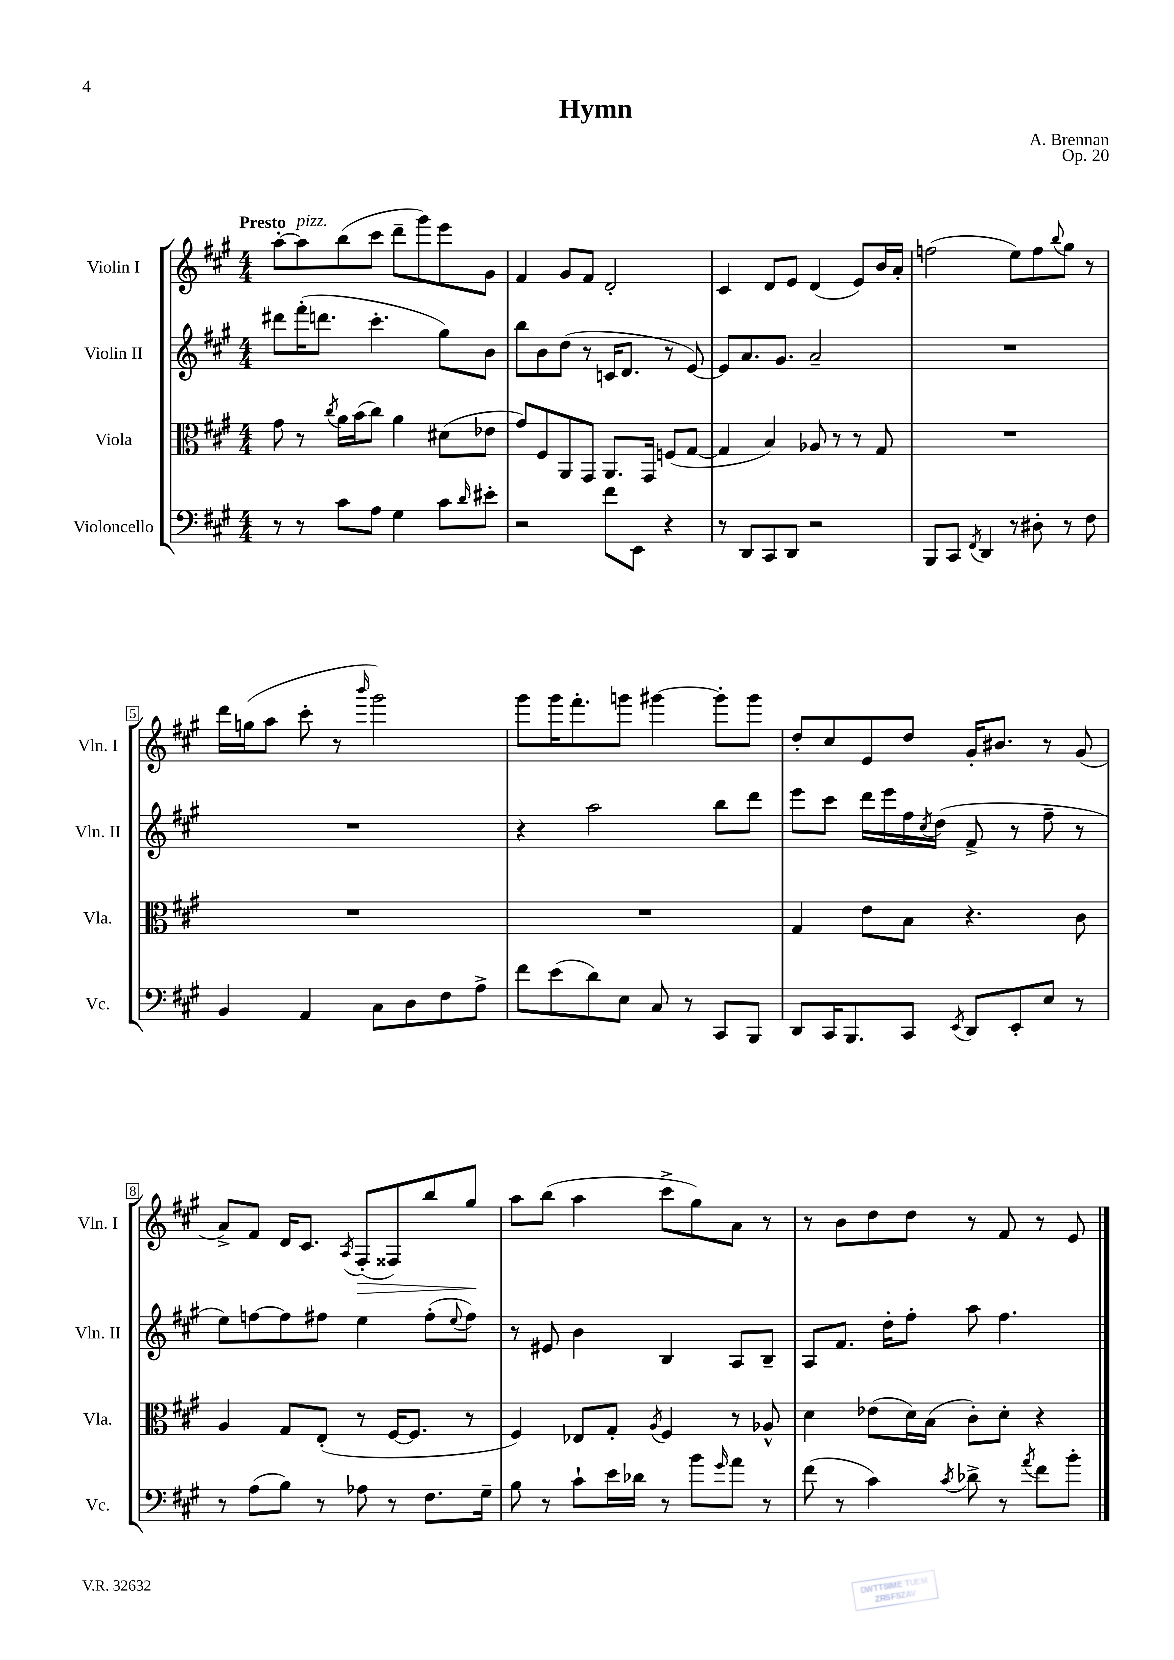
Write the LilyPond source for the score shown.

\header { title = "Hymn" composer = "A. Brennan" opus = "Op. 20" }
<<
\new StaffGroup <<
\new Staff = "s0" \with { instrumentName = "Violin I" shortInstrumentName = "Vln. I" } {
    \clef treble \key a \major \numericTimeSignature \time 4/4 \tempo "Presto"
    a''8~-. a''8^\markup { \italic "pizz." } b''8( cis'''8 d'''8-- gis'''8) e'''8 gis'8 |
    fis'4 gis'8 fis'8 d'2-. |
    cis'4 d'8 e'8 d'4( e'8) b'16 a'16-. |
    f''2( e''8) f''8 \appoggiatura { b''8 } gis''8 r8 |
    d'''16 g''16( a''8 cis'''8-. r8 \grace { b'''16 } gis'''2) |
    gis'''8 gis'''16 fis'''8.-. g'''8 gis'''4~ gis'''8-. gis'''8 |
    d''8-. cis''8 e'8 d''8 gis'16-. bis'8. r8 gis'8( |
    a'8->) fis'8 d'16 cis'8. \acciaccatura { a8 } fis8-.\>( fisis8) b''8 gis''8\! |
    a''8 b''8( a''4 cis'''8-> gis''8) a'8 r8 |
    r8 b'8 d''8 d''8 r8 fis'8 r8 e'8 \bar "|." |
}
\new Staff = "s1" \with { instrumentName = "Violin II" shortInstrumentName = "Vln. II" } {
    \clef treble \key a \major \numericTimeSignature \time 4/4
    dis'''8 fis'''16-.( d'''8. cis'''4.-. gis''8) b'8 |
    b''8 b'8 d''8( r8 c'16 d'8. r8 e'8~) |
    e'8 a'8. gis'8. a'2-- |
    R1 |
    R1 |
    r4 a''2 b''8 d'''8 |
    e'''8 cis'''8 d'''16 e'''16 fis''16 \acciaccatura { cis''8 } d''16( fis'8-> r8 fis''8-- r8 |
    e''8) f''8~ f''8 fis''8 e''4 fis''8-.( \appoggiatura { e''8 } fis''8) |
    r8 eis'8 b'4 b4 a8 b8-- |
    a8 fis'8. d''16-. fis''8-. a''8 fis''4. \bar "|." |
}
\new Staff = "s2" \with { instrumentName = "Viola" shortInstrumentName = "Vla." } {
    \clef alto \key a \major \numericTimeSignature \time 4/4
    gis'8 r8 \acciaccatura { cis''8 } a'16 b'16( cis''8) a'4 dis'8( ees'8 |
    gis'8) fis8 a,8 gis,8 a,8. gis,16 f8( gis8~ |
    gis4 b4) aes8 r8 r8 gis8 |
    R1 |
    R1 |
    R1 |
    gis4 e'8 b8 r4. cis'8 |
    a4 gis8 e8-.( r8 fis16~ fis8. r8 |
    fis4) ees8 gis8-. \acciaccatura { a8 } fis4 r8 aes8-^ |
    d'4 ees'8( d'16) b16( cis'8-.) d'8-. r4 \bar "|." |
}
\new Staff = "s3" \with { instrumentName = "Violoncello" shortInstrumentName = "Vc." } {
    \clef bass \key a \major \numericTimeSignature \time 4/4
    r8 r8 cis'8 a8 gis4 cis'8 \grace { d'16 } eis'8-. |
    r2 fis'8 e,8 r4 |
    r8 d,8 cis,8 d,8 r2 |
    b,,8 cis,8 \acciaccatura { fis,8 } d,4 r8 dis8-. r8 fis8 |
    b,4 a,4 cis8 d8 fis8 a8-> |
    fis'8 e'8( d'8) e8 cis8 r8 cis,8 b,,8 |
    d,8 cis,16 b,,8. cis,8 \acciaccatura { e,8 } d,8 e,8-. e8 r8 |
    r8 a8( b8) r8 aes8 r8 fis8. gis16-- |
    b8 r8 cis'8-! e'16 des'16 r8 b'8 \grace { gis'16 } a'8 r8 |
    fis'8( r8 cis'4) \acciaccatura { cis'8 } des'8-> r8 \acciaccatura { a'8 } fis'8 b'8-. \bar "|." |
}
>>
>>
\layout { \context { \Score \override BarNumber.stencil = #(make-stencil-boxer 0.1 0.3 ly:text-interface::print) } }
